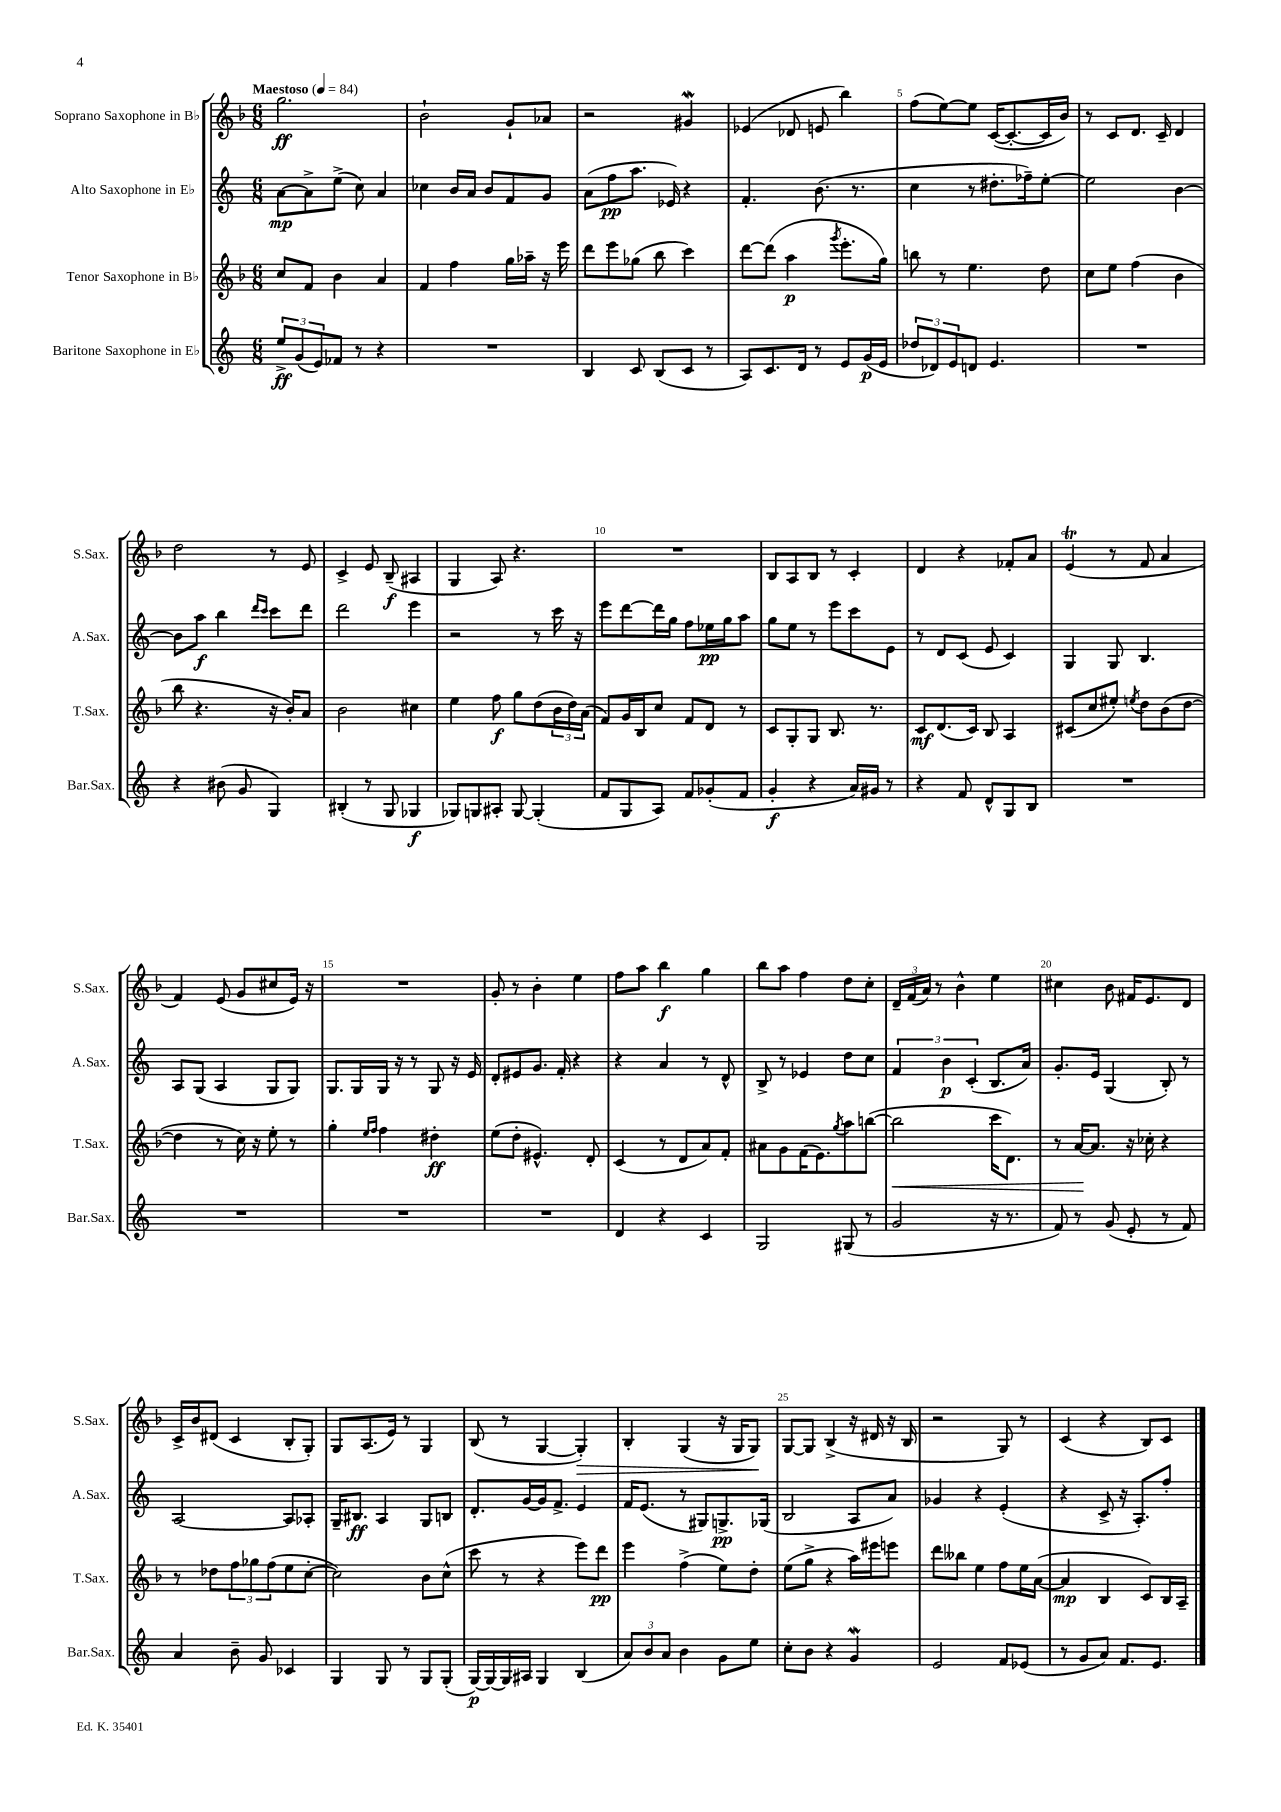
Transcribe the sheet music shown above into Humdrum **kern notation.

**kern	**dynam	**kern	**dynam	**kern	**dynam	**kern	**dynam
*part4	*part4	*part3	*part3	*part2	*part2	*part1	*part1
*staff4	*staff4	*staff3	*staff3	*staff2	*staff2	*staff1	*staff1
*I"Baritone Saxophone in E♭	*	*I"Tenor Saxophone in B♭	*	*I"Alto Saxophone in E♭	*	*I"Soprano Saxophone in B♭	*
*I'Bar.Sax.	*	*I'T.Sax.	*	*I'A.Sax.	*	*I'S.Sax.	*
*clefG2	*	*clefG2	*	*clefG2	*	*clefG2	*
*k[]	*	*k[b-]	*	*k[]	*	*k[b-]	*
*M6/8	*	*M6/8	*	*M6/8	*	*M6/8	*
*MM84	*	*MM84	*	*MM84	*	*MM84	*
=1	=1	=1	=1	=1	=1	=1	=1
!	!	!	!	!	!	!LO:TX:a:B:t=Maestoso	!
12ee^/L	ff	8cc/L	.	[8a\L	mp	2.gg\	ff
(12g/	.	.	.	.	.	.	.
.	.	8f/J	.	8a^\]	.	.	.
12e/)	.	.	.	.	.	.	.
8f-X/J	.	4b-\	.	(8ee^\J	.	.	.
8r	.	.	.	8cc\)	.	.	.
4r	.	4a/	.	4a/	.	.	.
=2	=2	=2	=2	=2	=2	=2	=2
2.r	.	4f/	.	4cc-X\	.	2b-`\	.
.	.	4ff\	.	16b/LL	.	.	.
.	.	.	.	16a/JJ	.	.	.
.	.	.	.	8b/L	.	.	.
.	.	16gg\LL	.	8f/	.	8g`/L	.
.	.	16aa-X~\JJ	.	.	.	.	.
.	.	16r	.	8g/J	.	8a-X/J	.
.	.	16eee\	.	.	.	.	.
=3	=3	=3	=3	=3	=3	=3	=3
4B/	.	8ddd\L	.	(8a\L	.	2r	.
.	.	8eee\	.	8ff\	pp	.	.
8c/	.	(8gg-X\J	.	8.aa\J	.	.	.
(8B/L	.	8bb-\	.	.	.	.	.
.	.	.	.	16e-X/)	.	.	.
8c/J	.	4ccc\)	.	4r	.	4g#XW/	.
8r	.	.	.	.	.	.	.
=4	=4	=4	=4	=4	=4	=4	=4
8A/L)	.	[8ddd\L	.	4.f'/	.	(4e-X/	.
8.c/	.	(8ddd\J]	.	.	.	.	.
.	.	4aa\	p	.	.	8d-X/	.
16d/Jk	.	.	.	.	.	.	.
8r	.	.	.	(8.b\	.	8en/	.
.	.	8qggg/	.	.	.	.	.
8e/L	.	8.eee'\L	.	.	.	4bb-\)	.
.	.	.	.	8.r	.	.	.
(16g/L	p	.	.	.	.	.	.
16e/JJ	.	16gg\Jk)	.	.	.	.	.
=5	=5	=5	=5	=5	=5	=5	=5
12dd-X/L	.	8bbn\	.	4cc\	.	(8ff\L	.
12d-X/)	.	.	.	.	.	.	.
.	.	8r	.	.	.	[8ee\)	.
12e/	.	.	.	.	.	.	.
8dn/J	.	4.ee\	.	8r	.	8ee\J]	.
4.e/	.	.	.	8.dd#X'\L	.	([16c/KL	.
.	.	.	.	.	.	8.c'/_	.
.	.	.	.	16ff-X~\k)	.	.	.
.	.	8dd\	.	[8ee'\J	.	16c/L]	.
.	.	.	.	.	.	16b-/JJ)	.
=6	=6	=6	=6	=6	=6	=6	=6
2.r	.	8cc\L	.	2ee\]	.	8r	.
.	.	8ee\J	.	.	.	8c/L	.
.	.	(4ff\	.	.	.	8.d/J	.
.	.	.	.	.	.	16c~/	.
.	.	4b-\	.	[4b\	.	4d/	.
!!LO:LB:g=z
=7	=7	=7	=7	=7	=7	=7	=7
4r	.	8bb-\	.	8b\L]	.	2dd\	.
.	.	4.r	.	8aa\J	f	.	.
(8b#X\	.	.	.	4bb\	.	.	.
8g/	.	.	.	.	.	.	.
.	.	.	.	16qqddd/LL	.	.	.
.	.	.	.	16qqccc/JJ	.	.	.
4G/)	.	16r	.	8ccc\L	.	8r	.
.	.	16b-'/KL)	.	.	.	.	.
.	.	8a/J	.	8ddd\J	.	8e/	.
=8	=8	=8	=8	=8	=8	=8	=8
(4B#X'/	.	2b-\	.	2ddd\	.	4c^/	.
8r	.	.	.	.	.	8e/	.
8G/	.	.	.	.	.	(8B-~/	f
4G-X/	f	4cc#X\	.	4eee\	.	4A#X/	.
=9	=9	=9	=9	=9	=9	=9	=9
8G-X/L)	.	4ee\	.	2r	.	4G/	.
8Gn/	.	.	.	.	.	.	.
8A#X'/J	.	8ff\	f	.	.	8A/)	.
[8G/	.	8gg\L	.	.	.	4.r	.
(4G'/]	.	(8dd\	.	8r	.	.	.
.	.	24b-\L	.	16ccc\	.	.	.
.	.	24dd\)	.	.	.	.	.
.	.	.	.	16r	.	.	.
.	.	(24a\JJ	.	.	.	.	.
=10	=10	=10	=10	=10	=10	=10	=10
8f/L	.	8f/L)	.	8eee\L	.	2.r	.
8G/	.	16g/L	.	[8ddd\	.	.	.
.	.	16B-/J	.	.	.	.	.
8A/J)	.	8cc/J	.	16ddd\L]	.	.	.
.	.	.	.	16gg\JJ	.	.	.
8f/L	.	8f/L	.	8ff\L	.	.	.
(8g-X'/	.	8d/J	.	16ee-X\L	pp	.	.
.	.	.	.	16gg\J	.	.	.
8f/J	.	8r	.	8aa\J	.	.	.
=11	=11	=11	=11	=11	=11	=11	=11
4g'/	f	8c/L	.	8gg\L	.	8B-/L	.
.	.	8G'/	.	8ee\J	.	8A/	.
4r	.	8G/J	.	8r	.	8B-/J	.
.	.	8.B-/	.	8eee\L	.	8r	.
16a/LL)	.	.	.	8ccc\	.	4c'/	.
16g#X/JJ	.	8.r	.	.	.	.	.
8r	.	.	.	8e\J	.	.	.
=12	=12	=12	=12	=12	=12	=12	=12
4r	.	8c/L	mf	8r	.	4d/	.
.	.	(8.d/	.	8d/L	.	.	.
8f/	.	.	.	(8c/J	.	4r	.
.	.	16c/Jk)	.	.	.	.	.
8d^^/L	.	8B-/	.	8e/	.	.	.
8G/	.	4A/	.	4c/)	.	8f-X'/L	.
8B/J	.	.	.	.	.	8a/J	.
=13	=13	=13	=13	=13	=13	=13	=13
2.r	.	(8c#X/L	.	4G/	.	(4et/	.
.	.	8cc/	.	.	.	.	.
.	.	8ee#X'/J)	.	8G/	.	8r	.
.	.	8qeen/	.	.	.	.	.
.	.	8dd\L	.	4.B/	.	8f/	.
.	.	(8b-\	.	.	.	4a/	.
.	.	[8dd\J	.	.	.	.	.
!!LO:LB:g=z
=14	=14	=14	=14	=14	=14	=14	=14
2.r	.	4dd\]	.	8A/L	.	4f/)	.
.	.	.	.	(8G/J	.	.	.
.	.	8r	.	4A/	.	(8e/	.
.	.	16cc\)	.	.	.	8g/L	.
.	.	16r	.	.	.	.	.
.	.	8ee'\	.	8G/L	.	8cc#X/	.
.	.	8r	.	8G/J)	.	16e/Jk)	.
.	.	.	.	.	.	16r	.
=15	=15	=15	=15	=15	=15	=15	=15
2.r	.	4gg'\	.	8.G/L	.	2.r	.
.	.	.	.	16G/L	.	.	.
.	.	16qqee/LL	.	.	.	.	.
.	.	16qqff/JJ	.	.	.	.	.
.	.	4ff\	.	16G/JJ	.	.	.
.	.	.	.	16r	.	.	.
.	.	.	.	8r	.	.	.
.	.	4dd#X'\	ff	8G/	.	.	.
.	.	.	.	16r	.	.	.
.	.	.	.	16e/	.	.	.
=16	=16	=16	=16	=16	=16	=16	=16
2.r	.	(8ee\L	.	8d'/L	.	8g'/	.
.	.	8dd'\J	.	8e#X/	.	8r	.
.	.	4.e#X^^/)	.	8.g/J	.	4b-'\	.
.	.	.	.	16f'/	.	.	.
.	.	.	.	4r	.	4ee\	.
.	.	8d'/	.	.	.	.	.
=17	=17	=17	=17	=17	=17	=17	=17
4d/	.	(4c/	.	4r	.	8ff\L	.
.	.	.	.	.	.	8aa\J	.
4r	.	8r	.	4a/	.	4bb-\	f
.	.	8d/L	.	.	.	.	.
4c/	.	8a/)	.	8r	.	4gg\	.
.	.	8f'/J	.	8d^^/	.	.	.
=18	=18	=18	=18	=18	=18	=18	=18
2G/	.	8a#X\L	.	8B^/	.	8bb-\L	.
.	.	8g\	.	8r	.	8aa\J	.
.	.	(16f\K	.	4e-X/	.	4ff\	.
.	.	8.e\)	.	.	.	.	.
.	.	8qgg/	.	.	.	.	.
(8G#X/	.	8aa\	.	8dd\L	.	8dd\L	.
8r	.	([8bbn\J	.	8cc\J	.	8cc'\J	.
=19	=19	=19	=19	=19	=19	=19	=19
!	!	!	!LO:HP:b	!	!	!	!
2g/	.	2bb\]	<	6f/	.	24d~/LL	.
.	.	.	.	.	.	(24f/	.
.	.	.	.	.	.	24a/JJ)	.
.	.	.	.	.	.	8r	.
.	.	.	.	6b\	p	.	.
.	.	.	.	.	.	4b-^^\	.
.	.	.	.	(6c'/	.	.	.
16r	.	16ccc\KL	.	8.B/L	.	4ee\	.
8.r	.	8.d\J)	.	.	.	.	.
.	.	.	.	16a/Jk)	.	.	.
=20	=20	=20	=20	=20	=20	=20	=20
8f/)	.	8r	.	8.g'/L	.	4cc#X\	.
8r	.	[16a/KL	.	.	.	.	.
.	.	8.a/J]	[	16e/Jk	.	.	.
(8g/	.	.	.	(4G/	.	8b-\	.
8e'/	.	16r	.	.	.	16f#X/KL	.
.	.	16cc-X'\	.	.	.	8.e/	.
8r	.	4r	.	8B'/)	.	.	.
8f/)	.	.	.	8r	.	8d/J	.
!!LO:LB:g=z
=21	=21	=21	=21	=21	=21	=21	=21
4a/	.	8r	.	[2A/	.	16c^/LL	.
.	.	.	.	.	.	16b-/J	.
.	.	8dd-X\L	.	.	.	(8d#X/J	.
8b~\	.	12ff\	.	.	.	4c/	.
.	.	12gg-X\	.	.	.	.	.
8g/	.	.	.	.	.	.	.
.	.	(12ff\	.	.	.	.	.
4c-X/	.	8ee\	.	8A/L]	.	8B-'/L	.
.	.	[8cc'\J	.	8A-X'/J	.	8G'/J)	.
=22	=22	=22	=22	=22	=22	=22	=22
4G/	.	2cc\])	.	16G~/KL	.	8G/L	.
.	.	.	.	8.B#X/J	ff	.	.
.	.	.	.	.	.	(8.A/	.
8G/	.	.	.	4A/	.	.	.
.	.	.	.	.	.	16e/Jk)	.
8r	.	.	.	.	.	8r	.
8G/L	.	8b-\L	.	8G/L	.	4G/	.
(8G'/J	.	(8cc^^\J	.	8Bn/J	.	.	.
=23	=23	=23	=23	=23	=23	=23	=23
[16G/LL)	p	8ccc\	.	8.d'/L	.	(8B-/	.
16G/_	.	.	.	.	.	.	.
16G/]	.	8r	.	.	.	8r	.
16A#X/JJ	.	.	.	[16g/L	.	.	.
4G/	.	4r	.	16g/J]	.	[4G/	.
.	.	.	.	8.f^/J	.	.	.
!	!	!	!	!	!	!	!LO:HP:b
(4B/	.	8eee\L)	.	4e/	.	4G'/])	>
.	.	8ddd\J	pp	.	.	.	.
=24	=24	=24	=24	=24	=24	=24	=24
12a/L)	.	4eee\	.	16f/KL	.	4B-'/	.
.	.	.	.	(8.e/J	.	.	.
12b/	.	.	.	.	.	.	.
12a/J	.	.	.	.	.	.	.
4b\	.	(4ff^\	.	8r	.	(4G/	.
.	.	.	.	8G#X/L)	.	.	.
8g\L	.	8ee\L)	.	8.Gn^/	pp	16r	.
.	.	.	.	.	.	16G/KL	.
8ee\J	.	8dd'\J	.	.	.	8G/J)	.
.	.	.	.	(16G-X/Jk	.	.	.
.	.	.	.	.	.	.	]
=25	=25	=25	=25	=25	=25	=25	=25
8cc'\L	.	(8ee\L	.	2B/	.	[8G/L	.
8b\J	.	8gg^\J	.	.	.	8G/J]	.
4r	.	4r	.	.	.	(4B-^/	.
4gW/	.	16aa\LL)	.	8A/L	.	16r	.
.	.	16eee#X\J	.	.	.	16d#X/	.
.	.	8eeen\J	.	8a/J)	.	16r	.
.	.	.	.	.	.	16B-/	.
=26	=26	=26	=26	=26	=26	=26	=26
2e/	.	8ddd\L	.	4g-X/	.	2r	.
.	.	8bb--X\J	.	.	.	.	.
.	.	4ee\	.	4r	.	.	.
8f/L	.	8ff\L	.	(4e'/	.	8G/)	.
(8e-X/J	.	16ee\L	.	.	.	8r	.
.	.	([16a\JJ	.	.	.	.	.
=27	=27	=27	=27	=27	=27	=27	=27
8r	.	4a/]	mp	4r	.	(4c/	.
8g/L	.	.	.	.	.	.	.
8a/J)	.	4B-/	.	8c^/	.	4r	.
8.f/L	.	.	.	16r	.	.	.
.	.	.	.	8.A'/L)	.	.	.
.	.	8c/L)	.	.	.	8B-/L)	.
8.e/J	.	.	.	.	.	.	.
.	.	16B-/L	.	8ff'/J	.	8c/J	.
.	.	16A~/JJ	.	.	.	.	.
==	==	==	==	==	==	==	==
*-	*-	*-	*-	*-	*-	*-	*-
